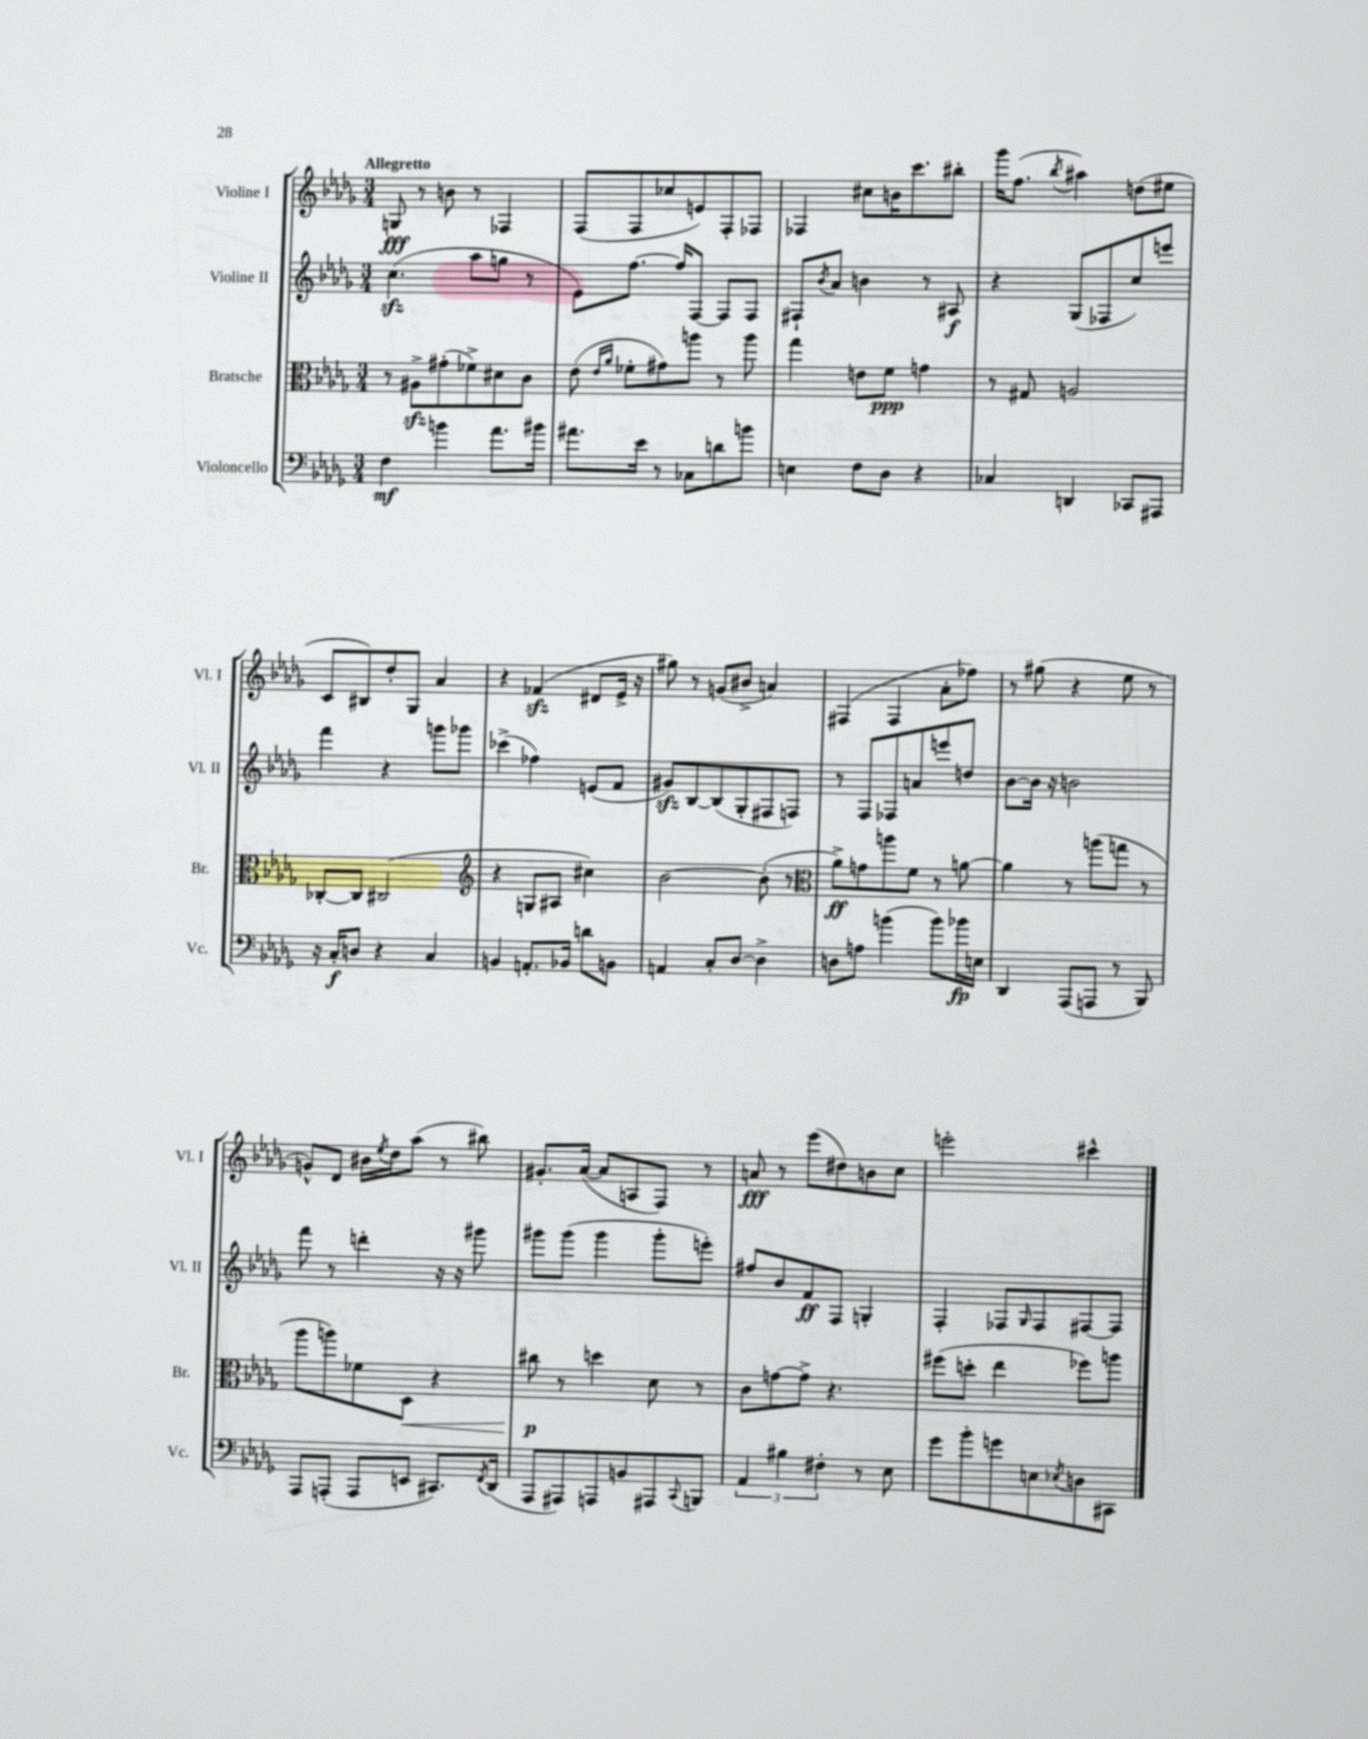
<<
\new StaffGroup <<
\new Staff = "s0" \with { instrumentName = "Violine I" shortInstrumentName = "Vl. I" } {
    \clef treble \key des \major \numericTimeSignature \time 3/4 \tempo "Allegretto"
    g8\fff r8 b'8 r8 fes4 |
    f8( f8 ces''8 e'8) f8-. fes8 |
    fes4 cis''8 b'16 c'''8. bis''8-. |
    ges'''16 f''8.( \acciaccatura { bes''8 } ais''4) d''8( eis''8 |
    c'8 bis8) des''8-. ges8 aes'4 |
    r4 fes'4\sfz( dis'8 ees'16-> r16 |
    gis''8) r8 g'8( bis'8-> a'4) |
    fis4( fis4 aes'8-. fes''8) |
    r8 gis''8( r4 ees''8 r8 |
    g'8-^) des'8 bis'16 \acciaccatura { ees''8 } des''16 aes''8( r8 bis''8) |
    gis'8.-. aes'16~( aes'8 a8 f8) r8 |
    a'8\fff r8 ees'''8( dis''8) b'8 c''8 |
    e'''2-. cis'''4-^ \bar "|." |
}
\new Staff = "s1" \with { instrumentName = "Violine II" shortInstrumentName = "Vl. II" } {
    \clef treble \key des \major \numericTimeSignature \time 3/4
    c''4.\sfz( aes''8 g''8 r8 |
    ees'8) f''8.~ f''16 f8~ f8 f8 |
    fis8-! \acciaccatura { bes'8 } aes'8 b'4 r8 ais8\f |
    r4 ges8( fes8 c''8) e'''8 |
    f'''4 r4 g'''8 ges'''8 |
    ces'''4->( fes''4) e'8( f'8 |
    gis'8\sfz) bes8~ bes8( ges8-. fis8 f8) |
    r8 f8 fes8 a'8 e'''8 d''8 |
    bes'8~ bes'16 r16 b'2 |
    f'''8 r8 d'''4-. r16 r16 gis'''8 |
    gis'''8 gis'''8( gis'''4 gis'''8-. e'''8-.) |
    fis''8 bes'8 f'8\ff f8 g4-. |
    f4-. fes8 \grace { ges16 } fes8 fis8~ fis8 \bar "|." |
}
\new Staff = "s2" \with { instrumentName = "Bratsche" shortInstrumentName = "Br." } {
    \clef alto \key des \major \numericTimeSignature \time 3/4
    r8 ais8->\sfz gis'8-.( fes'8->) dis'8 c'8 |
    ees'8( \grace { ees'16 aes'16 } fes'8-. gis'8) a''8 r8 a''8 |
    ges''4 e'8 f'8\ppp g'4 |
    r8 gis8 a2 |
    ces8~-. ces8 cis2( |
    \clef treble r4 g8 ais8 cis''4) |
    bes'2~ bes'8-.( r8 |
    \clef alto aes'8->\ff) g'8 a''8 f'8 r8 a'8~ |
    a'4 r8 a''8( g''8 r8 |
    aes''8 a''8) fes'8 des8\< r4 |
    cis''8\p\! r8 d''4 des'8 r8 |
    c'8 g'8~ g'8-> r4. |
    fis''8( d''8-. ees''4 fes''8) a''8 \bar "|." |
}
\new Staff = "s3" \with { instrumentName = "Violoncello" shortInstrumentName = "Vc." } {
    \clef bass \key des \major \numericTimeSignature \time 3/4
    f4\mf b'4 aes'8. bis'16 |
    ais'8. ees'16 r8 ces8 d'8 b'8 |
    e4 f8 des8 r4 |
    ces4 d,4 ces,8 ais,,8 |
    r16 c16-.\f d8 r4 c4 |
    b,4 a,8.-. bes,16 d'8 b,8 |
    a,4 c8-. des8~ des4-> |
    d8 a8 b'4( b'8) bes'16\fp e16 |
    des,4 aes,,8( a,,8 r8 bes,,8) |
    aes,,8 a,,8-.( a,,8 e,8 cis,8.) \acciaccatura { f,8 } des,16( |
    aes,,8 ais,,8) a,,8 b,8 ais,,8 \appoggiatura { c,8 } b,,8 |
    \tuplet 3/2 { aes,4 bis4 fis4-. } r8 ees8 |
    ges'8 bes'8-. g'8 e8 \acciaccatura { ees8 } d8 cis,8 \bar "|." |
}
>>
>>
\layout { \context { \Score \remove "Bar_number_engraver" } }
